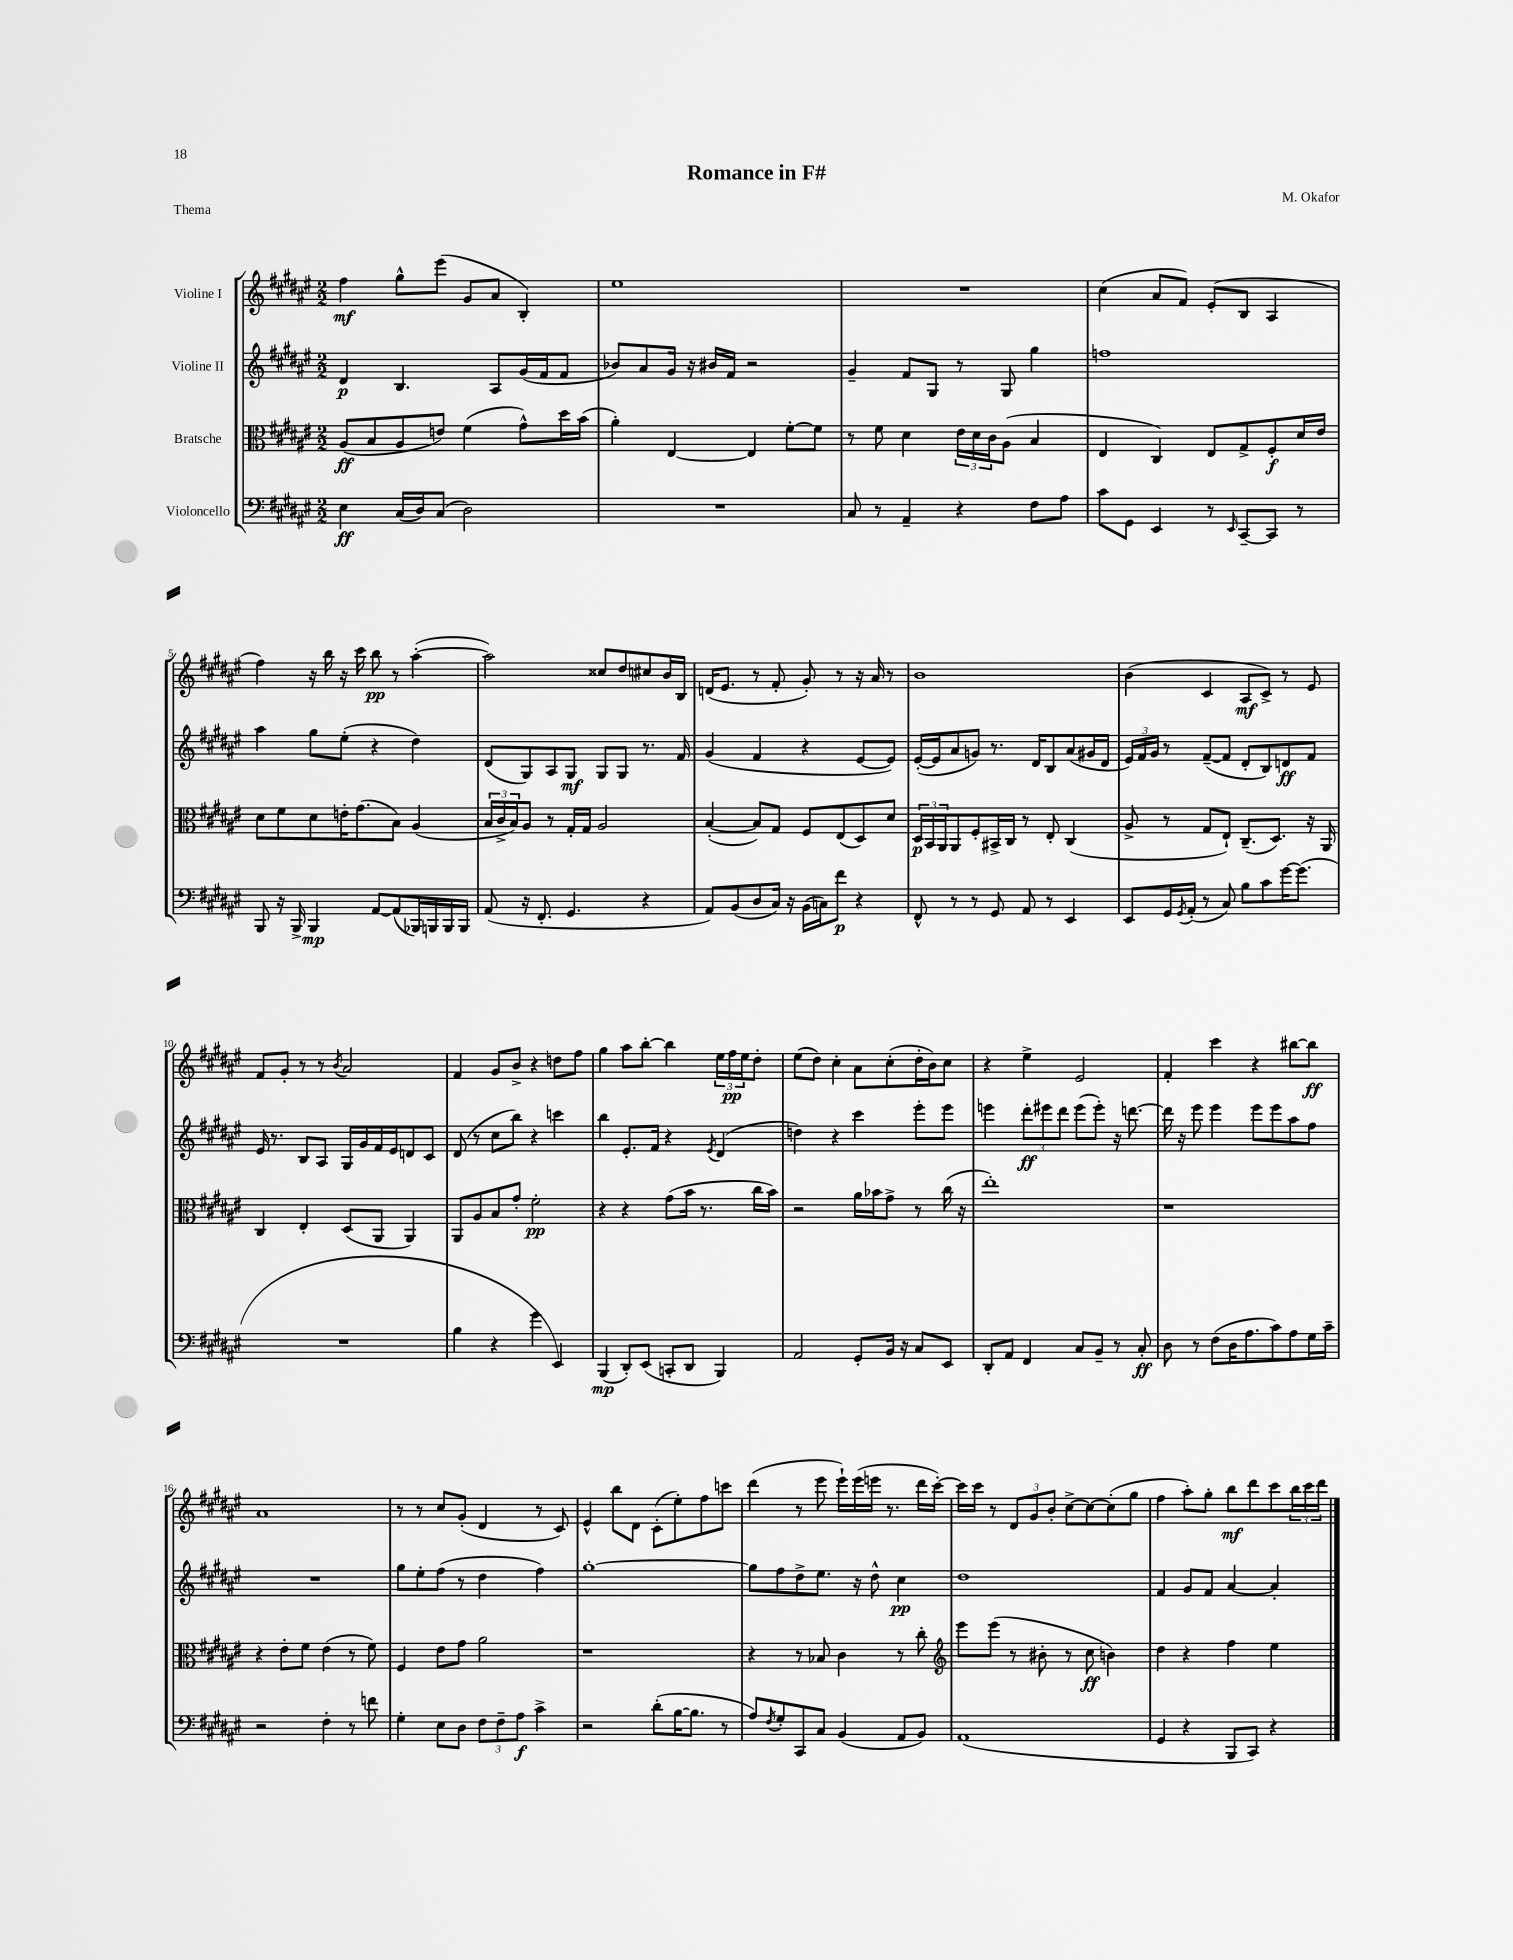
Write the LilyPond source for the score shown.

\header { title = "Romance in F#" composer = "M. Okafor" piece = "Thema" }
<<
\new StaffGroup <<
\new Staff = "s0" \with { instrumentName = "Violine I" } {
    \clef treble \key fis \major \numericTimeSignature \time 2/2
    fis''4\mf gis''8-^ eis'''8( gis'8 ais'8 b4-.) |
    eis''1 |
    R1 |
    cis''4( ais'8 fis'8) eis'8-.( b8 ais4 |
    fis''4) r16 b''16 r16 cis'''16 b''8\pp r8 ais''4~-.( |
    ais''2) cisis''8 dis''8 cis''8 b'16 b16 |
    d'16( eis'8. r8 fis'8-. gis'8-.) r8 r16 ais'16 r8 |
    b'1 |
    b'4( cis'4 ais8\mf cis'8->) r8 eis'8 |
    fis'8 gis'8-. r8 r8 \acciaccatura { b'8 } ais'2 |
    fis'4 gis'8 b'8-> r4 d''8 fis''8 |
    gis''4 ais''8 b''8~-. b''4 \tuplet 3/2 { eis''16 fis''16\pp eis''16 } dis''8-. |
    eis''8( dis''8) cis''4-. ais'8 cis''8-.( dis''16-. b'16) cis''8 |
    r4 eis''4-> eis'2 |
    fis'4-. cis'''4 r4 bis''8~ bis''8\ff |
    ais'1 |
    r8 r8 cis''8 gis'8-.( dis'4 r8 cis'8) |
    eis'4-^ b''8 dis'8 cis'8-.( eis''8-.) fis''8 c'''8 |
    dis'''4( r8 eis'''8 eis'''16-!) eis'''16( e'''16 r8. dis'''16 cis'''16~-.) |
    cis'''16 cis'''16 r8 \tuplet 3/2 { dis'8 gis'8 b'8-. } cis''8~-> cis''8~ cis''8-.( gis''8 |
    fis''4 ais''8-.) gis''8-. b''8\mf dis'''8 cis'''8 \tuplet 3/2 { b''16 cis'''16 dis'''16 } \bar "|." |
}
\new Staff = "s1" \with { instrumentName = "Violine II" } {
    \clef treble \key fis \major \numericTimeSignature \time 2/2
    dis'4\p b4. ais8 gis'16( fis'16 fis'8 |
    bes'8) ais'8 gis'16 r16 bis'16 fis'16 r2 |
    gis'4-- fis'8 gis8 r8 gis8 gis''4 |
    f''1 |
    ais''4 gis''8 eis''8-.( r4 dis''4) |
    dis'8( gis8) ais8 gis8\mf gis8 gis8 r8. fis'16 |
    gis'4( fis'4 r4 eis'8~ eis'8) |
    eis'16~-.( eis'16 ais'8 g'8) r8. dis'16 b8 ais'8( gis'16 dis'16 |
    \tuplet 3/2 { eis'16) fis'16 gis'16 } r8 fis'8~--( fis'8 dis'8-. b8) d'8\ff fis'8 |
    eis'16 r8. b8 ais8 gis16 gis'16 fis'16 eis'16 d'8 cis'8 |
    dis'8( r8 cis''8 b''8) r4 c'''4 |
    b''4 eis'8.-. fis'16 r4 \acciaccatura { eis'8 } dis'4( |
    d''4) r4 cis'''4 eis'''8-. eis'''8 |
    e'''4 \tuplet 3/2 { dis'''8-.\ff eis'''8 dis'''8 } eis'''8( eis'''8-.) r16 d'''8.~ |
    d'''16 r16 eis'''8 eis'''4 eis'''8 eis'''8 ais''8 fis''8 |
    R1 |
    gis''8 eis''8-. fis''8( r8 dis''4 fis''4) |
    gis''1~-. |
    gis''8 fis''8 dis''8-> eis''8. r16 dis''8-^ cis''4\pp |
    dis''1 |
    fis'4 gis'8 fis'8 ais'4~ ais'4-. \bar "|." |
}
\new Staff = "s2" \with { instrumentName = "Bratsche" } {
    \clef alto \key fis \major \numericTimeSignature \time 2/2
    ais8\ff( b8 ais8 e'8) fis'4( gis'8-^) dis''16 b'16( |
    ais'4-.) eis4~ eis4 fis'8~-. fis'8 |
    r8 fis'8 dis'4 \tuplet 3/2 { eis'16 dis'16 cis'16 } ais8( b4 |
    eis4 cis4) eis8 gis8-> fis8-.\f dis'16 eis'16 |
    dis'8 fis'8 dis'8 e'16-. gis'8.( b8) ais4( |
    \tuplet 3/2 { b16 cis'16-> b16) } ais8 r8 gis16-. gis16 ais2 |
    b4~-.( b8) gis8 fis8 eis8( dis8) dis'8 |
    \tuplet 3/2 { dis16\p b,16 ais,16 } ais,8 fis8-. bis,16-> cis16 r8 eis8-. cis4( |
    ais8-> r8 gis8 eis8-!) cis8.--( dis8.) r16 ais,16 |
    cis4 eis4-. dis8( ais,8 ais,4) |
    ais,8 ais8 b8 gis'8-. fis'2-.\pp |
    r4 r4 gis'8( b'16 r8. cis''16 b'16) |
    r2 ais'16 bes'16 gis'8-> r8 cis''16( r16 |
    eis''1-.) |
    r1 |
    r4 eis'8-. fis'8 eis'4( r8 fis'8) |
    fis4 eis'8 gis'8 ais'2 |
    r1 |
    r4 r8 bes8 cis'4 r8 cis''8-. |
    \clef treble eis'''8 eis'''8( r8 bis'8-. r8 cis''8\ff b'4) |
    dis''4 r4 fis''4 eis''4 \bar "|." |
}
\new Staff = "s3" \with { instrumentName = "Violoncello" } {
    \clef bass \key fis \major \numericTimeSignature \time 2/2
    eis4\ff cis16( dis16) cis8( dis2) |
    R1 |
    cis8 r8 ais,4-- r4 fis8 ais8 |
    cis'8 gis,8 eis,4 r8 \grace { eis,16 } cis,8~-- cis,8 r8 |
    b,,8 r16 b,,16-> b,,4\mp ais,8~ ais,8( bes,,16) b,,16 b,,16 b,,16 |
    ais,8( r16 fis,8.-. gis,4. r4 |
    ais,8) b,8( dis8 cis16) r16 b,16( c16) fis'8\p r4 |
    fis,8-^ r8 r8 gis,8 ais,8 r8 eis,4 |
    eis,8 gis,16 \acciaccatura { gis,8 } ais,16-.( r8 cis8) b8 cis'8 gis'16~ gis'8.( |
    R1 |
    b4 r4 gis'4 eis,4) |
    b,,4\mp( dis,8-.) eis,8( c,8-. dis,8 b,,4) |
    ais,2 gis,8-. b,16 r16 cis8 eis,8 |
    dis,8-. ais,8 fis,4 cis8 b,8-- r8 cis8-.\ff |
    dis8 r8 fis8( dis16 ais8. cis'8) ais8 gis16 cis'16-- |
    r2 fis4-. r8 f'8 |
    gis4-. eis8 dis8 \tuplet 3/2 { fis8 fis8-- ais8\f } cis'4-> |
    r2 dis'8-.( b16~ b8. r8 |
    ais8) \acciaccatura { fis8 } gis8-. cis,8 cis8 b,4( ais,8 b,8) |
    ais,1( |
    gis,4 r4 b,,8 cis,8) r4 \bar "|." |
}
>>
>>
